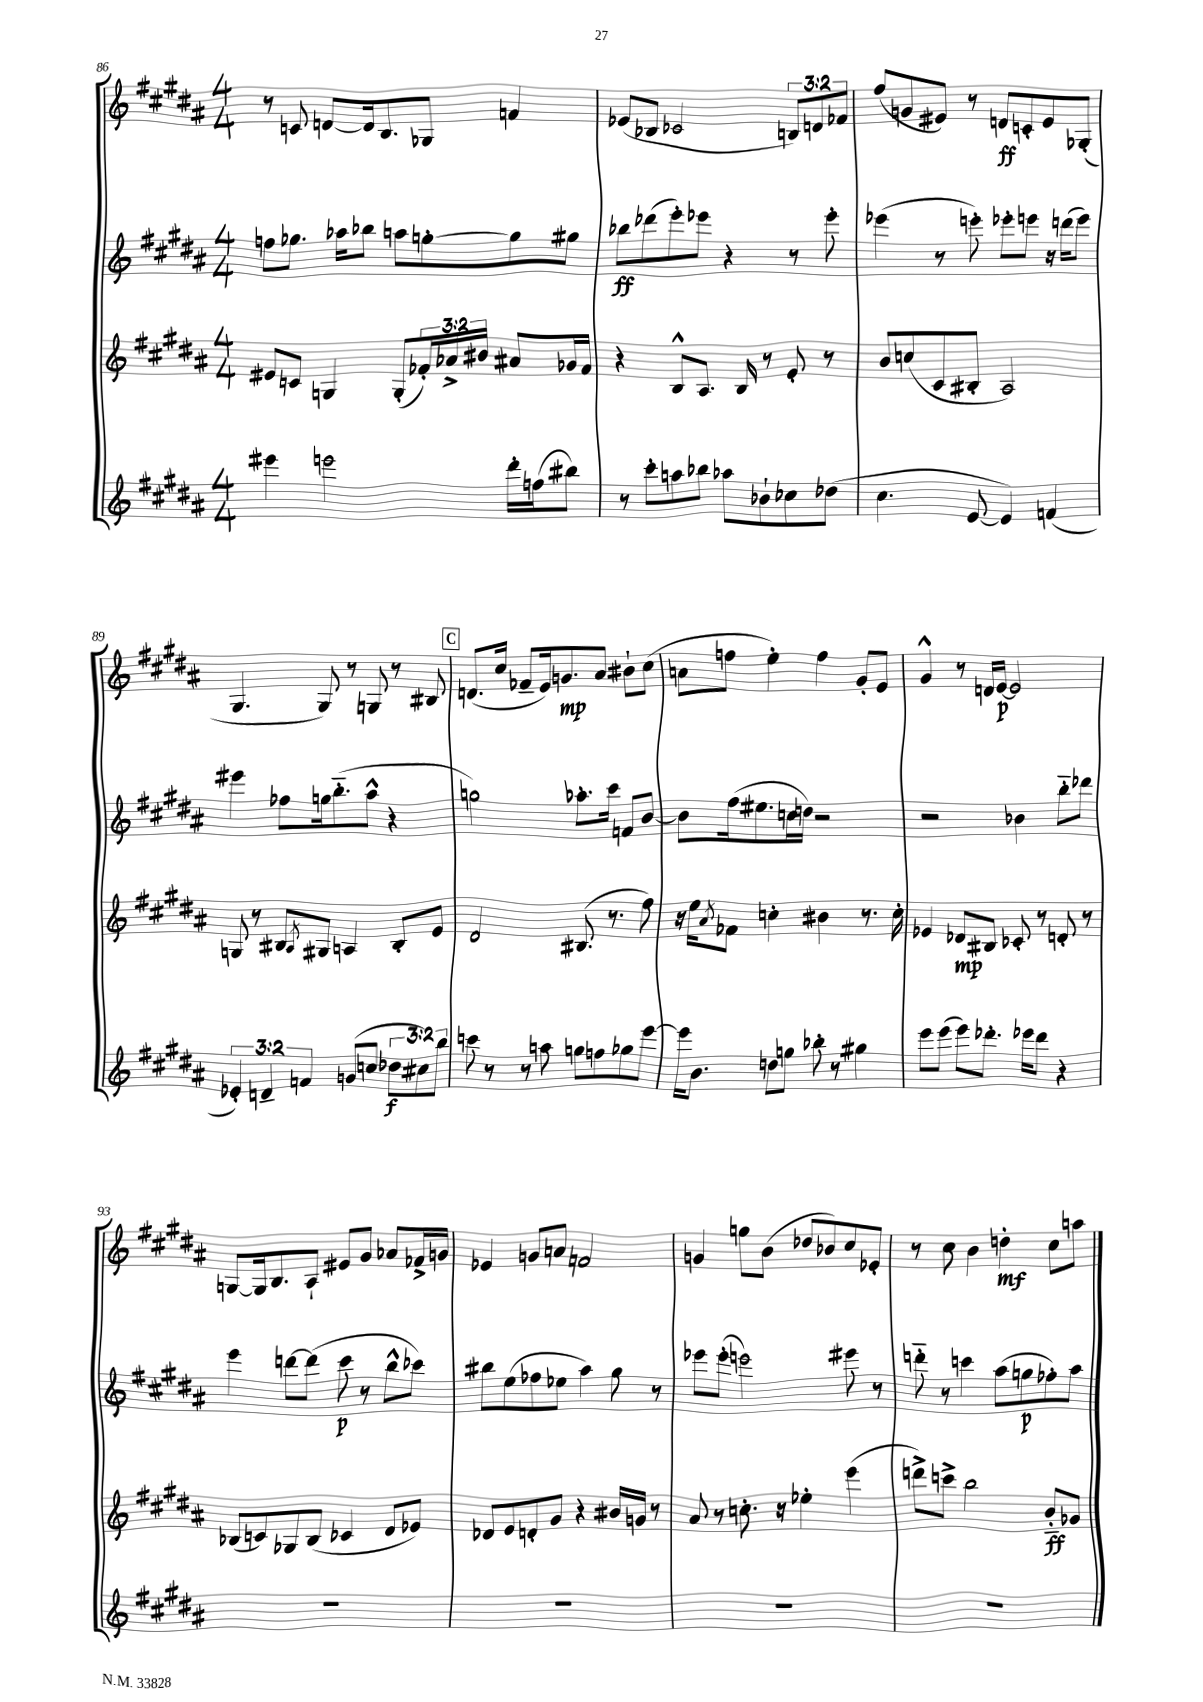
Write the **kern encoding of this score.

**kern	**kern	**kern	**kern
*staff4	*staff3	*staff2	*staff1
*clefG2	*clefG2	*clefG2	*clefG2
*k[f#c#g#d#a#]	*k[f#c#g#d#a#]	*k[f#c#g#d#a#]	*k[f#c#g#d#a#]
*M4/4	*M4/4	*M4/4	*M4/4
4eee#	8e#	8ff	8r
.	8c	8.gg-	8c
2eee	4G	.	[8d
.	.	16aa-	.
.	.	8bb-	16d]
.	.	.	8.B
.	(8G'	8aa	.
.	24f-')	[8gg'	8G-
.	24a-^	.	.
.	24b#	.	.
16ddd#'	8a#	8gg]	4f
(16ff	.	.	.
8bb#)	16g-	8gg#	.
.	16f-	.	.
=	=	=	=
8r	4r	8bb-	(8e-
8ccc#'	.	(8ddd-	8B-
8aa	8B^^	8eee')	2c-
8bb-	8.A#	8eee-	.
8aa-	.	4r	.
.	16B	.	.
8b-`	8r	.	.
8cc-	8e'	8r	12B)
.	.	.	12d
(8dd-	8r	8eee-'	.
.	.	.	12f-
=	=	=	=
4.cc#	8b	(4eee-	(8ff#
.	(8cc	.	8g
.	8c#	8r	8e#)
[8e	8B#'	8eee')	8r
4e])	2A#)	8eee-'	8d
.	.	8eee	8c'
(4f	.	16r	8e#
.	.	(16ddd	.
.	.	8eee)	(8G-'
=	=	=	=
6e-')	8G	4eee#	4.G#
.	8r	.	.
6d~	.	.	.
.	8B#	8ff-	.
6f	.	.	.
.	8qA#	.	.
.	8G#	16gg	8G#)
.	.	(8.bb'~	.
(8g	4A	.	8r
8cc	.	8aa#^^	8G
12dd-	8B#'	4r	8r
12cc#)	.	.	.
.	8e	.	8B#
12bb	.	.	.
=	=	=	=
8ccc	2d#	2gg)	(8.d
8r	.	.	.
.	.	.	16cc#
8r	.	.	8f-~
8aa	.	.	16e)
.	.	.	8.g
8gg	(8.B#	8.aa-'	.
8ff	.	.	8a#
.	8.r	16ccc#	.
8gg-	.	8f	8b#`
[8eee	8ff#)	[8b	(8cc#
=	=	=	=
16eee]	16r	8b]	8a
8.b	16ee	.	.
.	8qa#	.	.
.	8f-	(16ff#	8ff
.	.	8.ee#	.
8dd	4cc'	.	4ee')
8gg	.	16cc	.
.	.	16dd)	.
8bb-'	4b#	2r	4ff
8r	.	.	.
4gg#	8.r	.	8g#'
.	.	.	8e
.	16cc'	.	.
=	=	=	=
8eee	4e-	2r	4g#^^
(8eee	.	.	.
8eee)	8d-	.	8r
8.ddd-'	8B#	.	16d
.	.	.	[16e
.	8c-'	4b-	2e]
16eee-	.	.	.
8ddd-	8r	.	.
4r	8d'	8bb'~	.
.	8r	8ddd-	.
=	=	=	=
1r	(8B-	4eee	[8G
.	8c)	.	16G]
.	.	.	8.B
.	8G-	[8ddd	.
.	(8B-	(8ddd]	8A#`
.	4c-	8ccc#	8e#
.	.	8r	8g#
.	8d#	8bb^^	8a-
.	8e-)	8ccc-)	16f-^
.	.	.	16g
=	=	=	=
1r	8d-	8bb#	4e-
.	8e	(8ee	.
.	8d'	8ff-	8g
.	8g#	8ee-	8a
.	4r	4aa#)	2f
.	16b#	8gg#	.
.	16g	.	.
.	8r	8r	.
=	=	=	=
1r	8a#	8eee-	4g
.	8r	(8eee-'	.
.	8.cc'	2eee)	8gg
.	.	.	(8b
.	16r	.	.
.	4ee-'	.	8dd-
.	.	.	8b-)
.	(4eee	8eee#	8cc#
.	.	8r	8e-'
=	=	=	=
1r	8ddd^)	8ddd'~	8r
.	8ccc^	8r	8cc#
.	2bb	4ccc	4b
.	.	(8aa#	4dd'
.	.	8gg	.
.	8b'~	8ff-')	8cc#
.	8g-	8aa#	8aa
==	==	==	==
*-	*-	*-	*-
